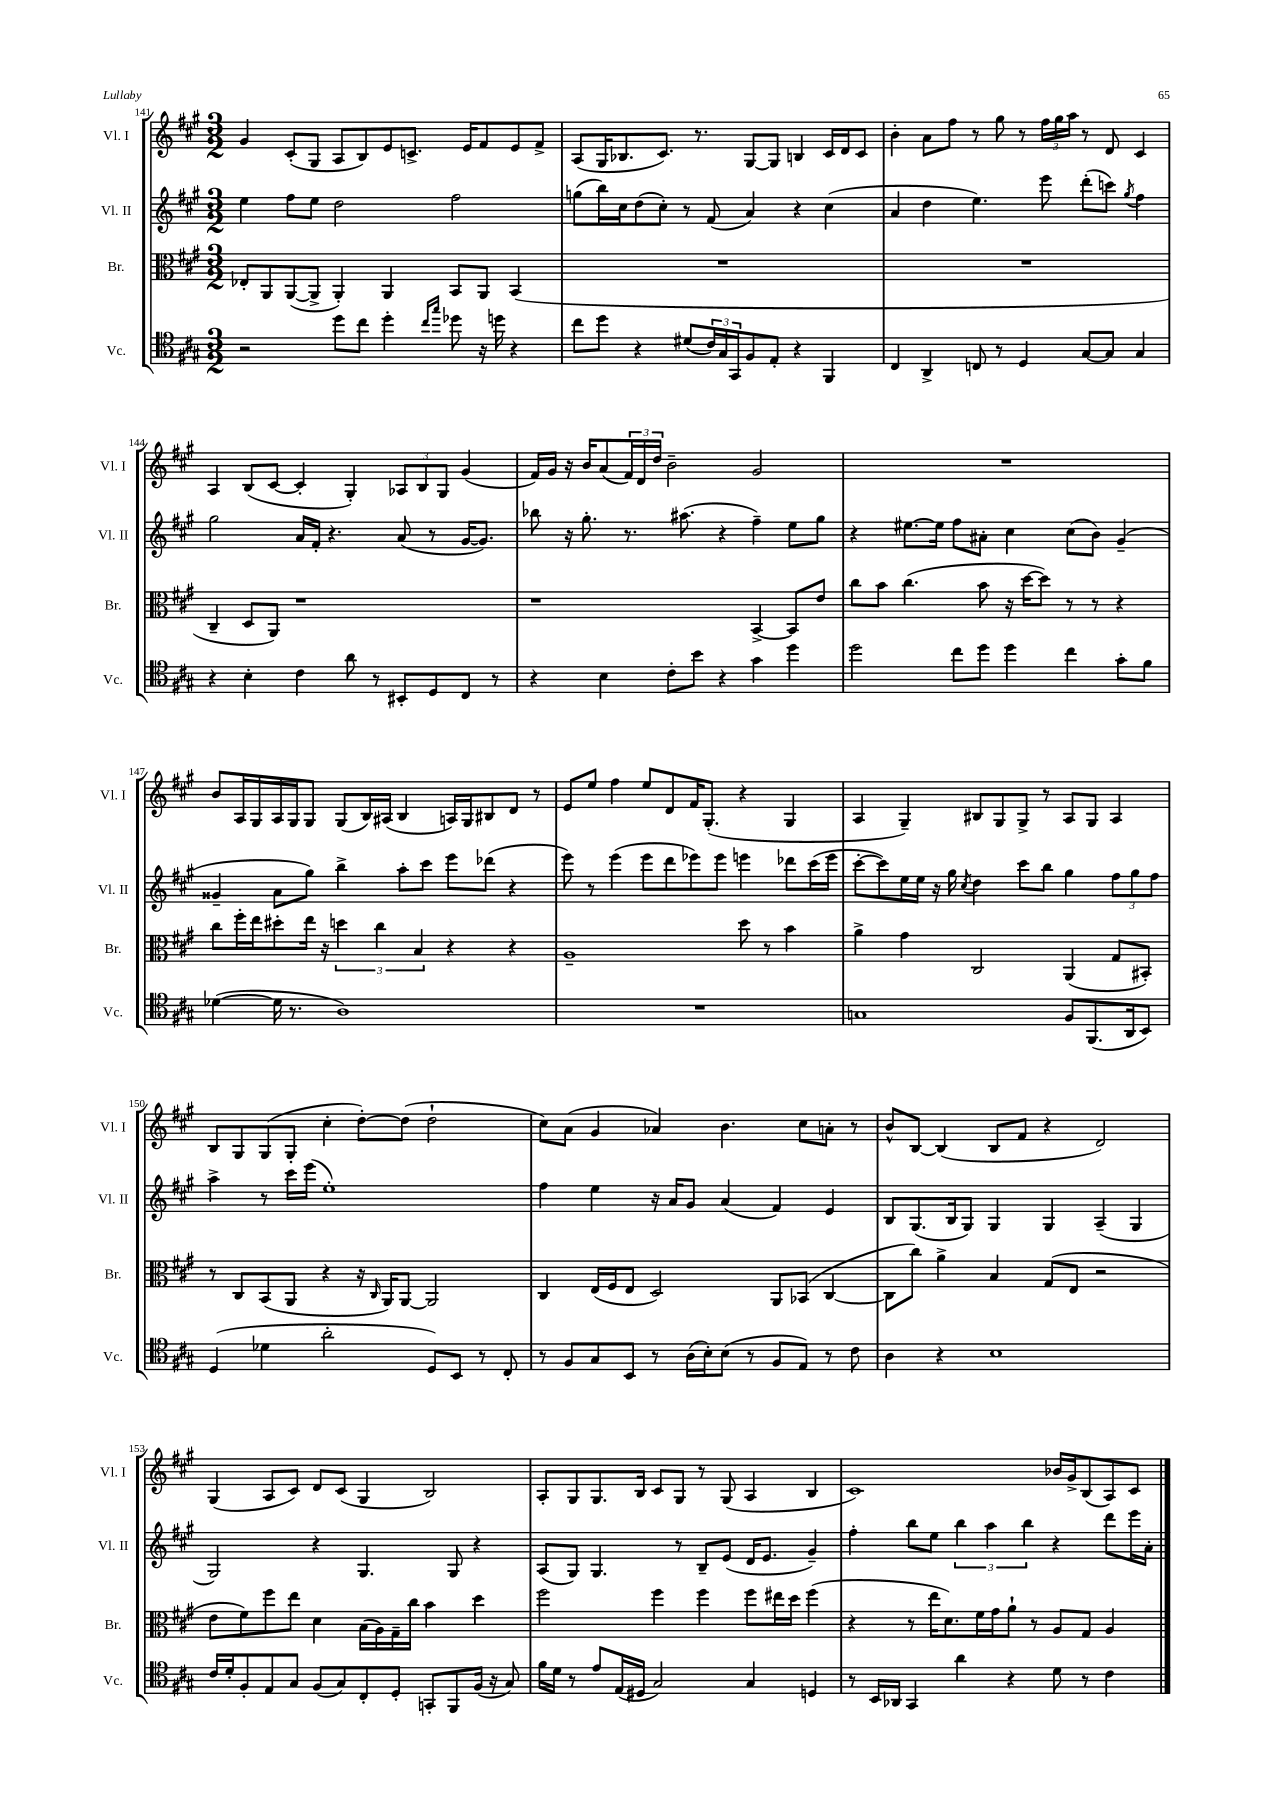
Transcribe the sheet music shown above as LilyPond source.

<<
\new StaffGroup <<
\new Staff = "s0" \with { instrumentName = "Vl. I" shortInstrumentName = "Vl. I" } {
    \clef treble \key a \major \numericTimeSignature \time 3/2
    gis'4 cis'8-.( gis8 a8 b8) e'8 c'8.-> e'16 fis'8 e'8 fis'8-> |
    a8( gis16 bes8. cis'8.) r8. gis8~ gis8 b4 cis'16 d'16 cis'8 |
    b'4-. a'8 fis''8 r8 gis''8 r8 \tuplet 3/2 { fis''16 gis''16 a''16 } r8 d'8 cis'4 |
    a4 b8( cis'8~ cis'4-. gis4-.) \tuplet 3/2 { aes8 b8 gis8 } gis'4( |
    fis'16) gis'16 r16 b'16 a'8( \tuplet 3/2 { fis'16) d'16 d''16 } b'2-- gis'2 |
    R1. |
    b'8 a16 gis16 a16 gis16 gis8 gis8( b16) ais16( b4 a16) gis16 bis8 d'8 r8 |
    e'8 e''8 fis''4 e''8 d'8 fis'16 gis8.-.( r4 gis4 |
    a4 gis4--) bis8 gis8 gis8-> r8 a8 gis8 a4 |
    b8 gis8 gis8( gis8-. cis''4-. d''8~-.) d''8( d''2-! |
    cis''8) a'8( gis'4 aes'4) b'4. cis''8 a'8-. r8 |
    b'8-^ b8~ b4( b8 fis'8 r4 d'2) |
    gis4( a8 cis'8) d'8 cis'8( gis4 b2) |
    a8-. gis8 gis8. b16 cis'8 gis8 r8 gis8( a4 b4 |
    cis'1) bes'16 gis'16-> b8( a8) cis'8 \bar "|." |
}
\new Staff = "s1" \with { instrumentName = "Vl. II" shortInstrumentName = "Vl. II" } {
    \clef treble \key a \major \numericTimeSignature \time 3/2
    e''4 fis''8 e''8 d''2 fis''2 |
    g''8( b''16) cis''16 d''8( cis''8-.) r8 fis'8( a'4) r4 cis''4( |
    a'4 d''4 e''4.) e'''8 d'''8-.( c'''8) \acciaccatura { gis''8 } fis''4 |
    gis''2 a'16 fis'16-. r4. a'8( r8 gis'16~ gis'8.) |
    bes''8 r16 gis''8.-. r8. ais''8.( r4 fis''4--) e''8 gis''8 |
    r4 eis''8.~ eis''16 fis''8 ais'8-. cis''4 cis''8( b'8) gis'4--( |
    gisis'4-- a'8 gis''8) b''4-> a''8-. cis'''8 e'''8 des'''8( r4 |
    e'''8) r8 e'''4( e'''8 d'''8 ees'''8) ees'''8 e'''4 des'''8 cis'''16( e'''16 |
    cis'''8~-. cis'''8) e''16 e''16 r16 gis''16 \acciaccatura { cis''8 } d''4 cis'''8 b''8 gis''4 \tuplet 3/2 { fis''8 gis''8 fis''8 } |
    a''4-> r8 cis'''16 e'''16( e''1-.) |
    fis''4 e''4 r16 a'16 gis'8 a'4( fis'4) e'4 |
    b8 gis8.( b16 gis8) gis4 gis4 a4--( gis4 |
    gis2) r4 gis4. gis8 r4 |
    a8( gis8) gis4. r8 b8-- e'8( d'16 e'8. gis'4--) |
    fis''4-. b''8 e''8 \tuplet 3/2 { b''4 a''4 b''4 } r4 d'''8 e'''16 a'16-. \bar "|." |
}
\new Staff = "s2" \with { instrumentName = "Br." shortInstrumentName = "Br." } {
    \clef alto \key a \major \numericTimeSignature \time 3/2
    ees8-. a,8 a,8~( a,8-> a,4-.) a,4 b,8 a,8 b,4( |
    R1. |
    R1. |
    cis4-- d8 a,8) r1 |
    r1 b,4~-> b,8 e'8 |
    cis''8 b'8 cis''4.( b'8 r16 d''16~ d''8) r8 r8 r4 |
    cis''8 fis''16-. e''16 dis''8-. e''16 r16 \tuplet 3/2 { d''4 cis''4 b4 } r4 r4 |
    a1-- d''8 r8 b'4 |
    a'4-> gis'4 cis2 a,4( gis8 bis,8-.) |
    r8 cis8 b,8( a,8 r4 r16 \grace { cis16 } a,16) a,8~ a,2 |
    cis4 e16( fis16 e8 d2) a,8 bes,8( cis4~ |
    cis8 cis''8) a'4-> b4 gis8( e8 r2 |
    e'8 fis'8) fis''8 e''8 d'4 b16( a16) gis16-- cis''16 b'4 d''4 |
    fis''2 fis''4 fis''4 fis''8 eis''16 d''16 fis''4( |
    r4 r8 e''16 d'8.) fis'16 gis'16 a'8-! r8 a8 gis8 a4 \bar "|." |
}
\new Staff = "s3" \with { instrumentName = "Vc." shortInstrumentName = "Vc." } {
    \clef tenor \key a \major \numericTimeSignature \time 3/2
    r2 d''8 cis''8 d''4-. \grace { cis''16 gis''16 } des''8 r16 d''16 r4 |
    cis''8 d''8 r4 dis'8( \tuplet 3/2 { cis'16) gis16 gis,16 } fis8 e8-. r4 fis,4 |
    cis4 a,4-> c8 r8 d4 gis8~ gis8 gis4 |
    r4 b4-. cis'4 a'8 r8 bis,8-. d8 cis8 r8 |
    r4 b4 cis'8-. b'8 r4 gis'4 d''4 |
    d''2 cis''8 d''8 d''4 cis''4 gis'8-. fis'8 |
    des'4~( des'16 r8. a1) |
    R1. |
    g1 fis8 fis,8.( a,16 b,8) |
    d4( des'4 a'2-. d8) b,8 r8 cis8-. |
    r8 fis8 gis8 b,8 r8 a16( b16-.) b8( r8 fis8 e8) r8 cis'8 |
    a4 r4 b1 |
    cis'16 d'16-. fis8-. e8 gis8 fis8( gis8) cis8-. d8-. g,8-. fis,8 fis16( r16 gis8) |
    fis'16 d'16 r8 e'8 e16( dis16 gis2) gis4 d4 |
    r8 b,16 aes,16 gis,4 a'4 r4 d'8 r8 cis'4 \bar "|." |
}
>>
>>
\layout { \context { \Score currentBarNumber = #141 } }
